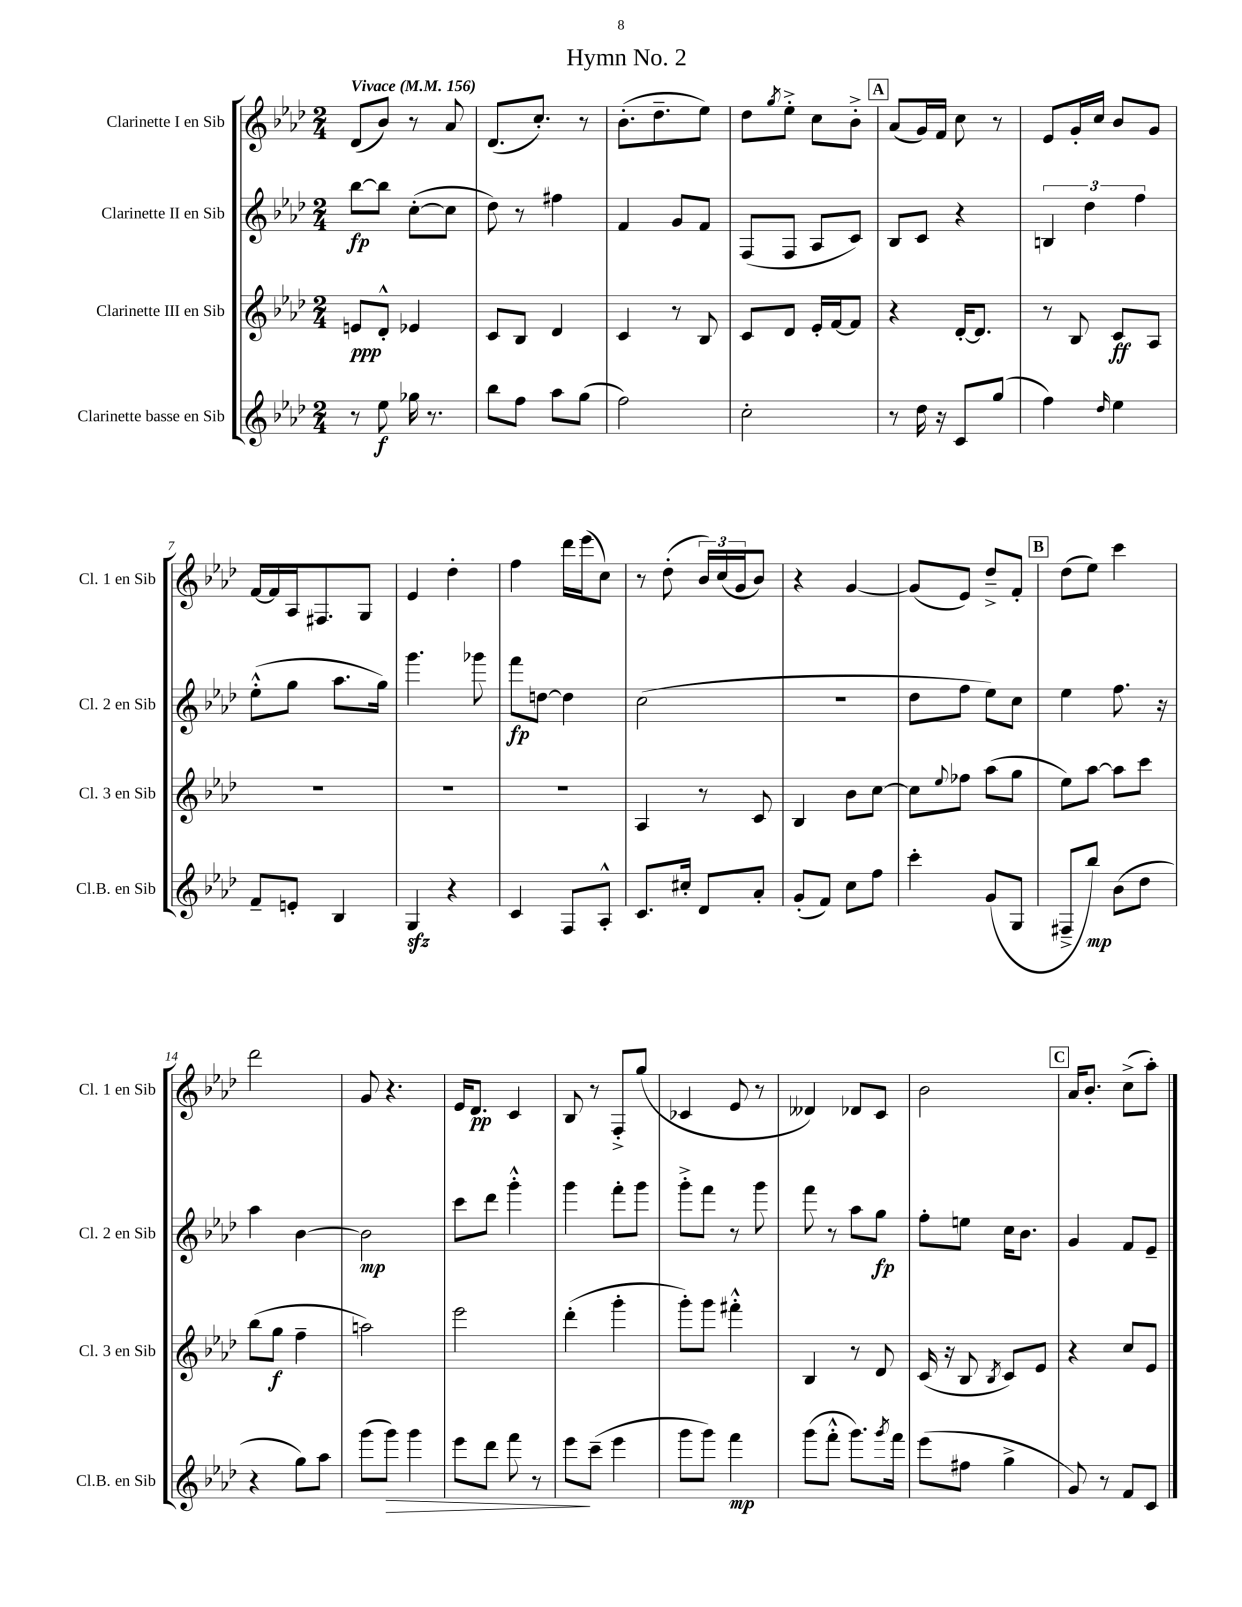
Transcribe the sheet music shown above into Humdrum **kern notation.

**kern	**kern	**kern	**kern
*staff4	*staff3	*staff2	*staff1
*clefG2	*clefG2	*clefG2	*clefG2
*k[b-e-a-d-]	*k[b-e-a-d-]	*k[b-e-a-d-]	*k[b-e-a-d-]
*M2/4	*M2/4	*M2/4	*M2/4
*MM156	*MM156	*MM156	*MM156
8r	8e	[8bb-	(8d-
8ee-	8d-'^^	8bb-]	8b-)
16gg-	4e-	([8cc'	8r
8.r	.	.	.
.	.	8cc]	8a-
=	=	=	=
8bb-	8c	8dd-)	(8.d-
8ff	8B-	8r	.
.	.	.	8.cc')
8aa-	4d-	4ff#	.
(8gg	.	.	8r
=	=	=	=
2ff)	4c	4f	(8.b-'
.	.	.	8.dd-~
.	8r	8g	.
.	8B-	8f	8ee-)
=	=	=	=
2cc'	8c	(8F	8dd-
.	.	.	8qgg
.	8d-	8F	8ee-'^
.	16e-'	8A-	8cc
.	[16f	.	.
.	8f]	8c)	8b-'^
=	=	=	=
8r	4r	8B-	(8a-
16dd-	.	8c	16g)
16r	.	.	16f
8c	[16d-'	4r	8cc
.	8.d-]	.	.
(8gg	.	.	8r
=	=	=	=
4ff)	8r	6B	8e-
.	8B-	.	16g'
.	.	6dd-	.
.	.	.	16cc
16qqdd-	.	.	.
4ee-	8c	.	8b-
.	.	6ff	.
.	8A-	.	8g
=	=	=	=
8f~	2r	(8ee-'^^	[16f
.	.	.	16f]
8e'	.	8gg	16A-
.	.	.	8.F#
4B-	.	8.aa-	.
.	.	.	8G
.	.	16gg)	.
=	=	=	=
4G	2r	4.ggg	4e-
4r	.	.	4dd-'
.	.	8ggg-	.
=	=	=	=
4c	2r	8fff	4ff
.	.	[8dd	.
8F	.	4dd]	16ddd-
.	.	.	(16eee-
8A-'^^	.	.	8cc)
=	=	=	=
8.c	4A-	(2cc	8r
.	.	.	(8dd-'
16cc#'	.	.	.
8d-	8r	.	24b-)
.	.	.	(24cc
.	.	.	24g
8a-'	8c	.	8b-)
=	=	=	=
(8g'	4B-	2r	4r
8f)	.	.	.
8cc	8b-	.	[4g
8ff	[8cc	.	.
=	=	=	=
4ccc'	8cc]	8dd-	(8g]
.	8qqee-	.	.
.	8ff-	8ff	8e-)
(8g	(8aa-	8ee-)	8dd-~^
8G	8gg	8cc	8f'
=	=	=	=
8F#~^	8ee-)	4ee-	(8dd-
8bb-)	[8aa-	.	8ee-)
(8b-	8aa-]	8.ff	4ccc
8dd-	8ccc	.	.
.	.	16r	.
=	=	=	=
4r	(8bb-	4aa-	2ddd-
.	8gg	.	.
8gg)	4ff~	[4b-	.
8aa-	.	.	.
=	=	=	=
(8ggg	2aa)	2b-]	8g
8ggg)	.	.	4.r
4ggg	.	.	.
=	=	=	=
8eee-	2eee-	8ccc	16e-
.	.	.	8.d-
8ddd-	.	8ddd-	.
8fff	.	4ggg'^^	4c
8r	.	.	.
=	=	=	=
8eee-	(4ddd-'	4ggg	8B-
(8ccc~	.	.	8r
4eee-	4ggg'	8fff'	8F'^
.	.	8ggg	(8gg
=	=	=	=
8ggg	8ggg')	8ggg'^	4c-
8ggg)	8ggg	8fff	.
4fff	4fff#'^^	8r	8e-
.	.	8ggg	8r
=	=	=	=
(8ggg	4B-	8fff	4d--)
8fff'^^	.	8r	.
8.ggg)	8r	8aa-	8d-
.	8d-	8gg	8c
8qggg	.	.	.
16fff	.	.	.
=	=	=	=
(8eee-	(16c	8ff'	2b-
.	16r	.	.
8ff#	8B-	8ee	.
.	8qB-	.	.
4gg^	8c)	16cc	.
.	.	8.b-	.
.	8e-	.	.
=	=	=	=
8g)	4r	4g	16a-
.	.	.	8.b-'
8r	.	.	.
8f	8cc	8f	(8cc^
8c	8e-	8e-~	8aa-')
==	==	==	==
*-	*-	*-	*-
